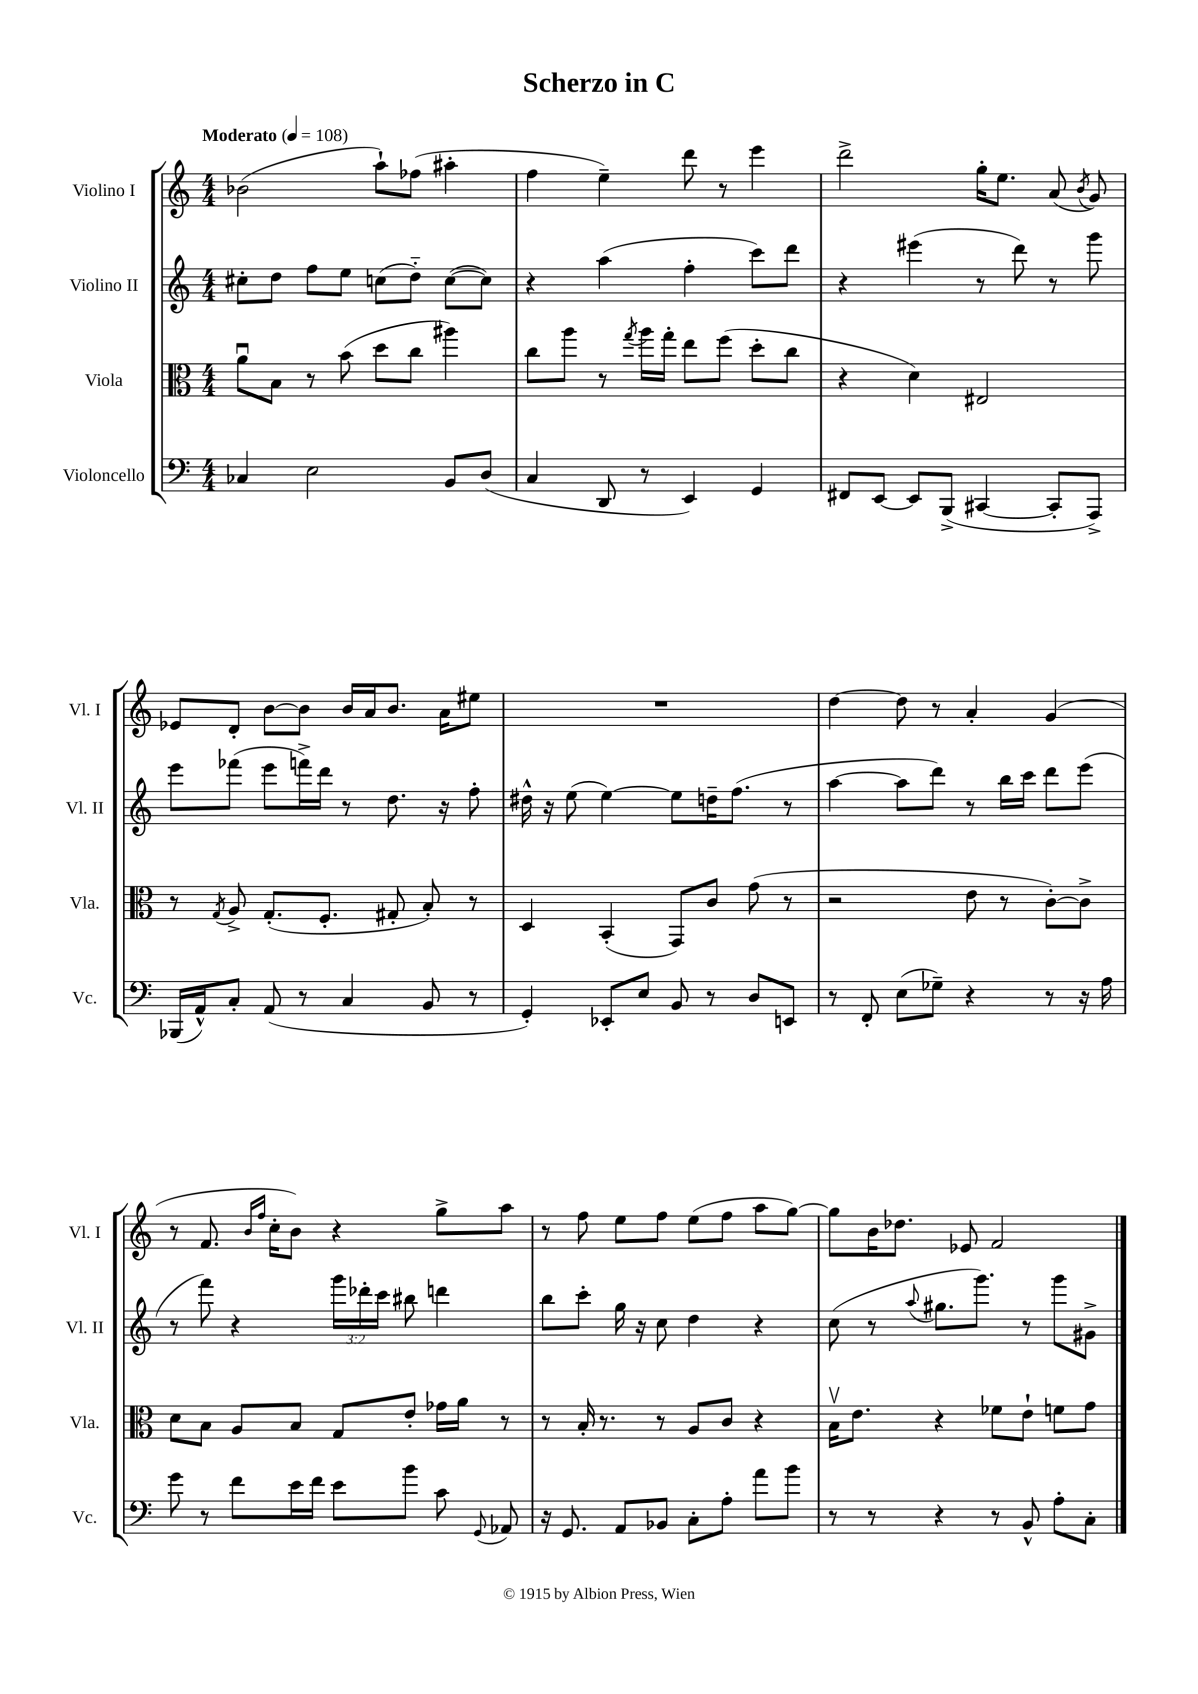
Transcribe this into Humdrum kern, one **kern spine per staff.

**kern	**kern	**kern	**kern
*staff4	*staff3	*staff2	*staff1
*clefF4	*clefC3	*clefG2	*clefG2
*k[]	*k[]	*k[]	*k[]
*M4/4	*M4/4	*M4/4	*M4/4
*MM108	*MM108	*MM108	*MM108
4C-	8au	8cc#'	(2b-
.	8B	8dd	.
2E	8r	8ff	.
.	(8b	8ee	.
.	8dd	(8cc	8aa`)
.	8cc	8dd'~)	(8ff-
8BB	4aa#)	([8cc	4aa#'
(8D	.	8cc])	.
=	=	=	=
4C	8cc	4r	4ff
.	8aa	.	.
8DD	8r	(4aa	4ee~)
.	8qgg	.	.
8r	16aa	.	.
.	16gg'	.	.
4EE)	8ee	4ff'	8ddd
.	(8ff	.	8r
4GG	8dd'	8ccc)	4eee
.	8cc	8ddd	.
=	=	=	=
8FF#	4r	4r	2ddd^
[8EE	.	.	.
8EE]	4d)	(4eee#	.
(8BBB^	.	.	.
[4CC#	2E#	8r	16gg'
.	.	.	8.ee
.	.	8ddd)	.
8CC#']	.	8r	(8a
.	.	.	8qb
8AAA^)	.	8ggg	8g)
=	=	=	=
(16BBB-	8r	8eee	8e-
16AA^^)	.	.	.
.	8qG	.	.
8C'	8A^	(8fff-	8d'
(8AA	(8.G'	8eee	[8b
8r	.	16fff^)	8b]
.	8.F'	16ddd	.
4C	.	8r	16b
.	.	.	16a
.	8G#'	8.dd	8.b
8BB	8B')	.	.
.	.	16r	16a
8r	8r	8ff'	8ee#
=	=	=	=
4GG')	4D	16dd#^^	1r
.	.	16r	.
.	.	(8ee	.
8EE-'	(4BB'	[4ee)	.
8E	.	.	.
8BB	8GG)	8ee]	.
8r	8c	16dd~	.
.	.	(8.ff	.
8D	(8g	.	.
8EE	8r	8r	.
=	=	=	=
8r	2r	[4aa	[4dd
8FF'	.	.	.
(8E	.	8aa]	8dd]
8G-~)	.	8ddd)	8r
4r	8e	8r	4a'
.	8r	16bb	.
.	.	16ccc	.
8r	[8c')	8ddd	(4g
16r	8c^]	(8eee	.
16A	.	.	.
=	=	=	=
8g	8d	8r	8r
8r	8B	8fff)	8.f
8f	8A	4r	.
.	.	.	16qqb
.	.	.	16qqff
.	.	.	16cc'
16e	8B	.	8b)
16f	.	.	.
8e	8G	24ggg	4r
.	.	24ddd-'	.
.	.	24ccc	.
8b	8e'	8bb#	.
8c	16g-	4ddd	8gg^
.	16a	.	.
8qqGG	.	.	.
8AA-	8r	.	8aa
=	=	=	=
16r	8r	8bb	8r
8.GG	.	.	.
.	16B'	8ccc'	8ff
.	8.r	.	.
8AA	.	16gg	8ee
.	.	16r	.
8BB-	8r	8cc	8ff
8C'	8A	4dd	(8ee
8A'	8c	.	8ff
8a	4r	4r	8aa
8b	.	.	[8gg)
=	=	=	=
8r	16Bv	(8cc	8gg]
.	8.e	.	.
8r	.	8r	16b
.	.	.	8.dd-
.	.	8qqaa	.
4r	4r	8.gg#	.
.	.	.	8e-
.	.	8.ggg)	.
8r	8f-	.	2f
8BB^^	8e`	8r	.
8A'	8f	8ggg	.
8C'	8g	8g#^	.
==	==	==	==
*-	*-	*-	*-
